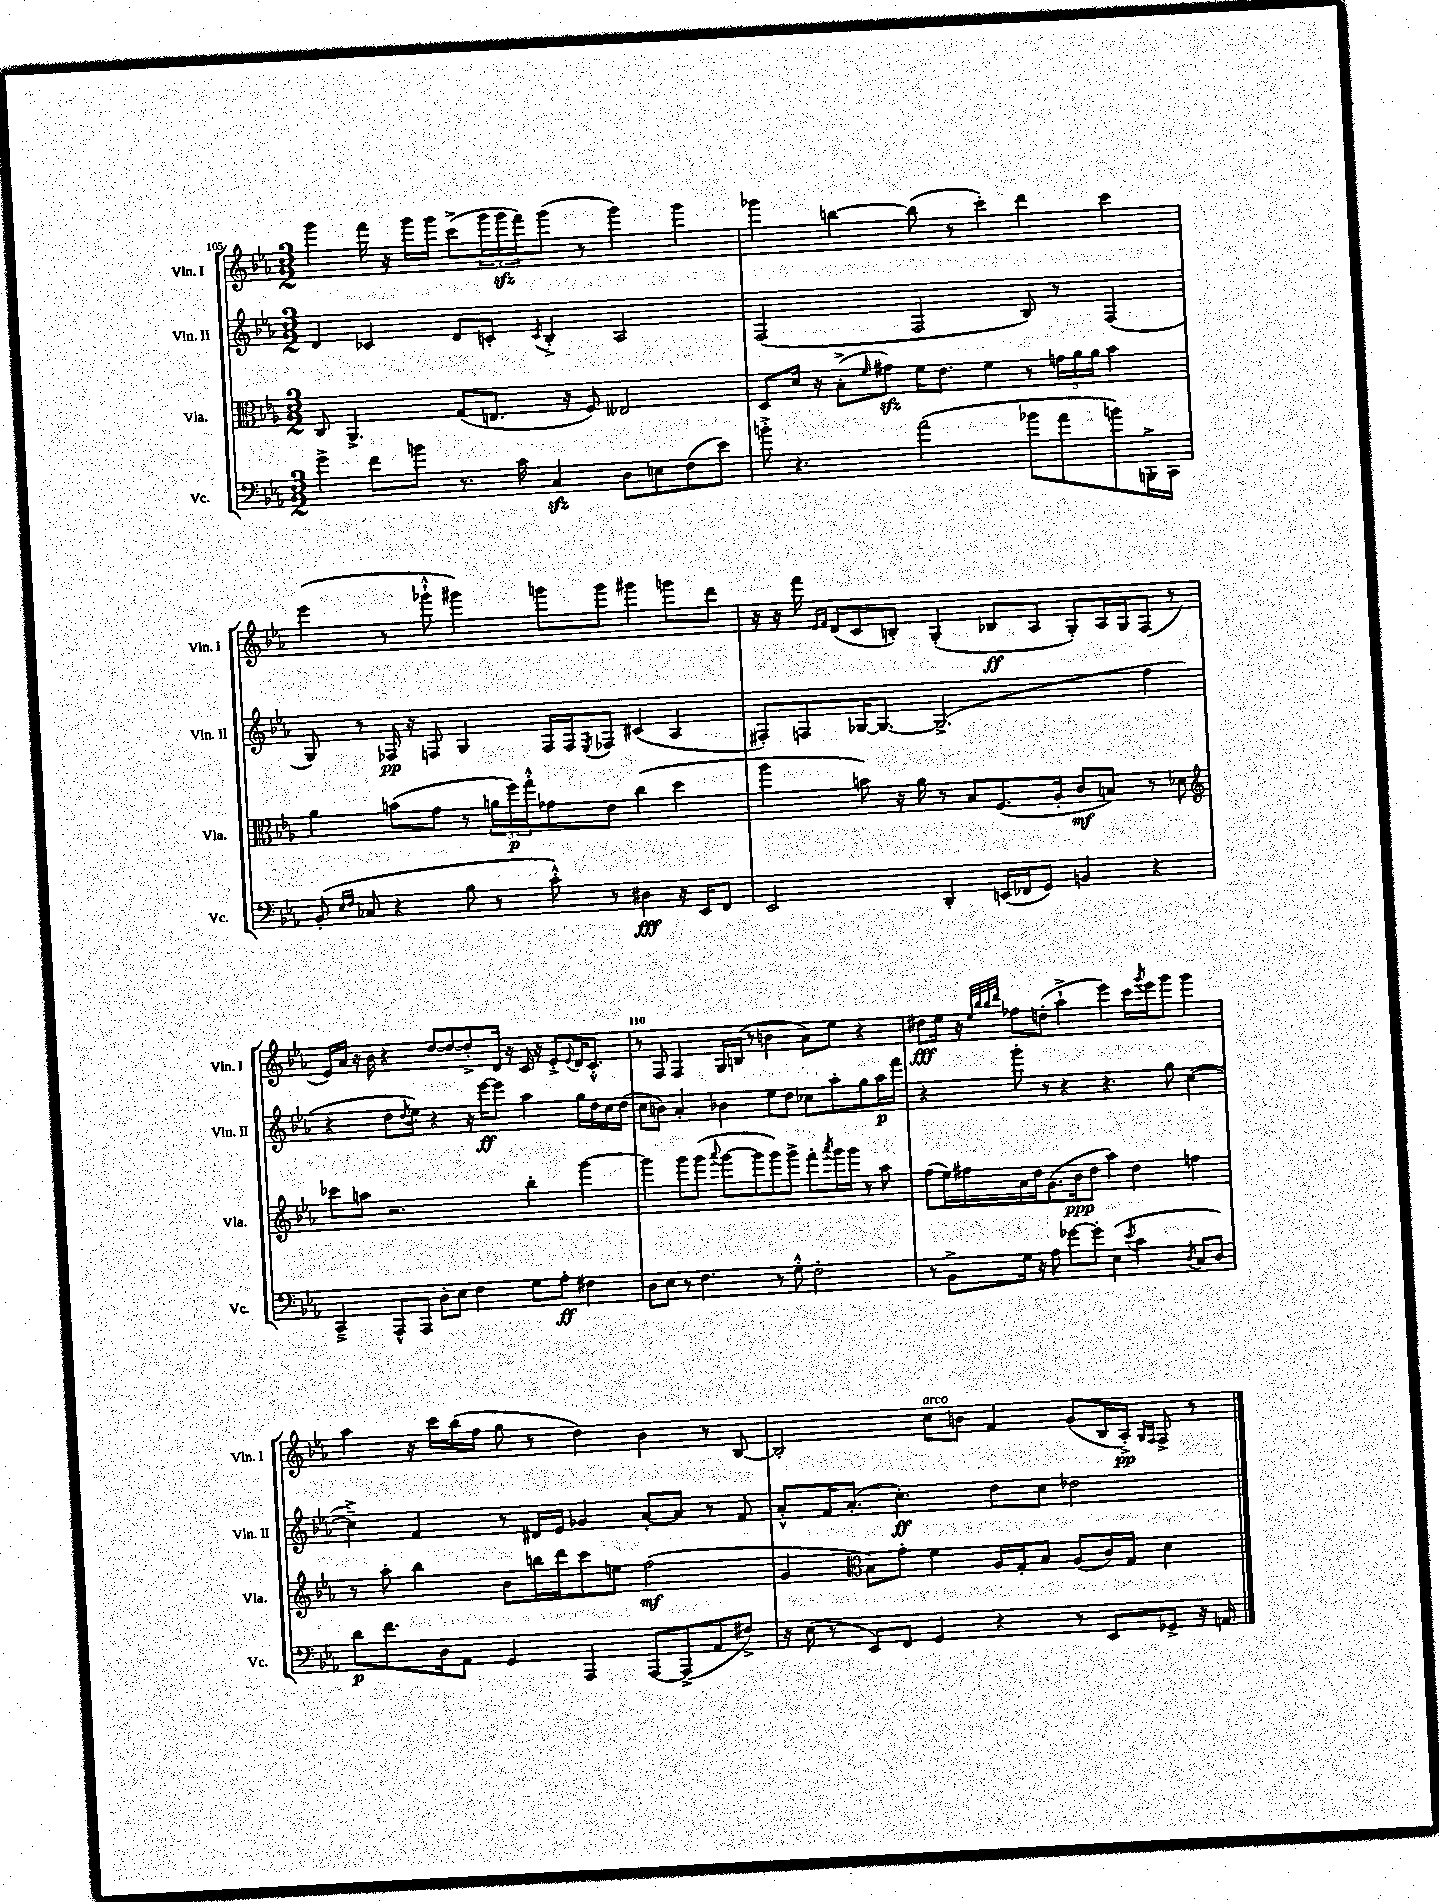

**kern	**dynam	**kern	**dynam	**kern	**dynam	**kern	**dynam
*part4	*part4	*part3	*part3	*part2	*part2	*part1	*part1
*staff4	*staff4	*staff3	*staff3	*staff2	*staff2	*staff1	*staff1
*I"Vc.	*	*I"Vla.	*	*I"Vln. II	*	*I"Vln. I	*
*I'Vc.	*	*I'Vla.	*	*I'Vln. II	*	*I'Vln. I	*
*clefF4	*	*clefC3	*	*clefG2	*	*clefG2	*
*k[b-e-a-]	*	*k[b-e-a-]	*	*k[b-e-a-]	*	*k[b-e-a-]	*
*M3/2	*	*M3/2	*	*M3/2	*	*M3/2	*
=105	=105	=105	=105	=105	=105	=105	=105
4g^\	.	8C/	.	4d/	.	4ggg\	.
.	.	4.AA-^/	.	.	.	.	.
8f\L	.	.	.	4c-X/	.	16fff\	.
.	.	.	.	.	.	16r	.
8bn\J	.	.	.	.	.	16ggg\LL	.
.	.	.	.	.	.	16ggg\JJ	.
8.r	.	(8G/L	.	8d/L	.	(8ccc^\L	.
.	.	8.En/J	.	8cn'/J	.	24ggg\L	.
.	.	.	.	.	.	24gggzz\	.
16c\	.	.	.	.	.	.	.
.	.	.	.	.	.	24fff\J)	.
.	.	.	.	8qc/	.	.	.
4Czz/	.	.	.	4B-'^/	.	(8ggg\J	.
.	.	16r	.	.	.	.	.
.	.	8F/)	.	.	.	8r	.
8D\L	.	2E--X/	.	2A-/	.	4ggg\)	.
8En\	.	.	.	.	.	.	.
(8F\	.	.	.	.	.	4ggg\	.
8e-\J)	.	.	.	.	.	.	.
=106	=106	=106	=106	=106	=106	=106	=106
8bn'^\	.	8D/L	.	(2F/	.	4ggg-X\	.
4.r	.	16d/Jk	.	.	.	.	.
.	.	16r	.	.	.	.	.
.	.	(8B-'^\L	.	.	.	[4bbn\	.
.	.	16qqf/	.	.	.	.	.
.	.	8g#Xzz\J)	.	.	.	.	.
(2a-\	.	16f\KL	.	2F/	.	(8bb\]	.
.	.	8.e-\J	.	.	.	.	.
.	.	.	.	.	.	8r	.
.	.	4f\	.	.	.	4ccc'\)	.
8b-X\L	.	8r	.	8B-/)	.	4ddd\	.
8a-\	.	24gn\LL	.	8r	.	.	.
.	.	24a-\	.	.	.	.	.
.	.	24a-\JJ	.	.	.	.	.
8bn\)	.	4b-\	.	(4F/	.	4ccc\	.
16BBBn'^\L	.	.	.	.	.	.	.
16CC\JJ	.	.	.	.	.	.	.
!!LO:LB:g=z
=107	=107	=107	=107	=107	=107	=107	=107
(8BB-'/	.	4a-\	.	8G/)	.	(4eee-\	.
16qqE-/LL	.	.	.	.	.	.	.
16qqF/JJ	.	.	.	.	.	.	.
8C-X/	.	.	.	8r	.	.	.
4r	.	(8bn\L	.	16F-X/	pp	8r	.
.	.	.	.	16r	.	.	.
.	.	8g\J	.	8Fn/	.	8ggg-X`^^\	.
8B-\	.	8r	.	4G/	.	4ggg#X\)	.
8r	.	24an\LL	.	.	.	.	.
.	.	24ff\)	p	.	.	.	.
.	.	24gg'^^\J	.	.	.	.	.
8c'^^\)	.	8g-X\	.	16F/LL	.	8gggn\L	.
.	.	.	.	16F/J	.	.	.
.	.	.	.	8qE-/	.	.	.
8r	.	8e-\J	.	8F-X/J	.	8ggg\J	.
4D#X\	fff	(4cc\	.	(4c#X/	.	4ggg#X\	.
16r	.	4dd\	.	4A-/	.	8gggn\L	.
16EE-/KL	.	.	.	.	.	.	.
8FF/J	.	.	.	.	.	8ddd\J	.
=108	=108	=108	=108	=108	=108	=108	=108
2EE-/	.	4aa-\	.	8F#X'/L)	.	16r	.
.	.	.	.	.	.	16r	.
.	.	.	.	8Fn/	.	16fff\	.
.	.	.	.	.	.	16qqe-/LL	.
.	.	.	.	.	.	16qqf/JJ	.
.	.	.	.	.	.	(16d/KL	.
.	.	8bn\)	.	[16G-X/K	.	8c/	.
.	.	.	.	8.G-/J_	.	.	.
.	.	16r	.	.	.	8Bn'/J)	.
.	.	16a-\	.	.	.	.	.
4DD'/	.	8r	.	(2.G-^/]	.	(4G'/	.
.	.	8B-/L	.	.	.	.	.
(16EEn/LL	.	(8.F/	.	.	.	8B-X/L	ff
16FF-X/J	.	.	.	.	.	.	.
8GG/J)	.	.	.	.	.	8A-/J	.
.	.	16A-'/Jk	.	.	.	.	.
4BBn/	.	8c/L	mf	.	.	8G'/L)	.
.	.	8Bn/J)	.	.	.	16A-/L	.
.	.	.	.	.	.	16G/J	.
4r	.	8r	.	4ff\	.	(8F/J	.
.	.	8d-X\	.	.	.	8r	.
!!LO:LB:g=z
=109	=109	=109	=109	=109	=109	=109	=109
*	*	*clefG2	*	*	*	*	*
4CC~^/	.	8ccc-X\L	.	4r	.	16e-/LL)	.
.	.	.	.	.	.	16a-/JJ	.
.	.	8aan\J	.	.	.	16r	.
.	.	.	.	.	.	16b-\	.
8AAA-^^/L	.	2.r	.	8dd\L	.	4r	.
.	.	.	.	8qdd/	.	.	.
8AAA-/J	.	.	.	8ee-\J)	.	.	.
8D'\L	.	.	.	4r	.	[8dd/L	.
8E-\J	.	.	.	.	.	8dd/_	.
4F\	.	.	.	16r	.	8dd'^/]	.
.	.	.	.	[16eee-\KL	ff	.	.
.	.	.	.	8eee-\J]	.	16d/Jk	.
.	.	.	.	.	.	16r	.
8G\L	.	4bb-'\	.	4aa-\	.	16c/	.
.	.	.	.	.	.	16r	.
8A-'\J	ff	.	.	.	.	8e-'^/L	.
.	.	.	.	.	.	8qqe-/	.
4F#X\	.	[4ggg\	.	16gg\LL	.	16d/K	.
.	.	.	.	16dd\	.	8.c'^^/J	.
.	.	.	.	16cc\	.	.	.
.	.	.	.	(16dd\JJ	.	.	.
=110	=110	=110	=110	=110	=110	=110	=110
8D\L	.	4ggg\]	.	8cc\L	.	8r	.
8E-\J	.	.	.	8bn\J)	.	8F/	.
8r	.	8ggg\L	.	4a-'/	.	4F/	.
4.F\	.	(8ggg\J	.	.	.	.	.
.	.	8qqaaa-/	.	.	.	.	.
.	.	[8ggg\L	.	4b-X\	.	16G/LL	.
.	.	.	.	.	.	(16Bn/JJ	.
.	.	8ggg\]	.	.	.	8r	.
8r	.	8ggg\)	.	8ee-\L	.	4bn\	.
8G'^^\	.	8ggg^\J	.	8dd\J	.	.	.
2F'\	.	8fff'\L	.	8cc-X\L	.	8a-\L)	.
.	.	8qaaa-/	.	.	.	.	.
.	.	16ggg\L	.	8aa-'\	.	8ee-\J	.
.	.	16ggg\JJ	.	.	.	.	.
.	.	8r	.	8gg\	.	4r	.
.	.	8aa-\	.	16aa-\L	p	.	.
.	.	.	.	16fff\JJ	.	.	.
=111	=111	=111	=111	=111	=111	=111	=111
8r	.	(8ff\L	.	4r	.	8dd#X\L	fff
8BB-^\L	.	16ee-\L)	.	.	.	16ee-\Jk	.
.	.	16ff#X\	.	.	.	16r	.
.	.	.	.	.	.	32qqee-/LLL	.
.	.	.	.	.	.	32qqbb-/	.
.	.	.	.	.	.	32qqbb-/	.
.	.	.	.	.	.	32qqddd/JJJ	.
16G\Jk	.	16a-\	.	8ggg'\	.	8ff-X\L	.
16r	.	16dd\J	.	.	.	.	.
8A-\	.	(8.g\	.	8r	.	(8ddn'\J	.
[8g-X\L	.	.	.	4r	.	4aa-`^\	.
.	.	16b-\k	ppp	.	.	.	.
8g-'\J]	.	8dd\J	.	.	.	.	.
(4E-\	.	4aa-\)	.	4.r	.	4eee-\)	.
8qe-/	.	.	.	.	.	.	.
4c\	.	4dd\	.	.	.	16ccc\LL	.
.	.	.	.	.	.	8qggg/	.
.	.	.	.	.	.	16eee-\J	.
.	.	.	.	8gg\	.	8ggg\J	.
8qD/	.	.	.	.	.	.	.
8C/L	.	4ffn\	.	([4cc\	.	4ggg\	.
8D/J)	.	.	.	.	.	.	.
!!LO:LB:g=z
=112	=112	=112	=112	=112	=112	=112	=112
8d\L	p	8r	.	4cc~^\])	.	4aa-\	.
8.f\	.	8aa-'\	.	.	.	.	.
.	.	4bb-\	.	4f/	.	16r	.
16D\k	.	.	.	.	.	16ccc\LL	.
8AA-\J	.	.	.	.	.	(16bb-\	.
.	.	.	.	.	.	16ff\JJ	.
4GG/	.	8b-\L	.	8r	.	8gg\	.
.	.	16bbn\L	.	16d#X/LL	.	8r	.
.	.	16ddd\J	.	16e-/JJ	.	.	.
4AAA-/	.	8ccc\	.	4g-X/	.	4dd\)	.
.	.	8een\J	.	.	.	.	.
[8AAA-/L	.	(2ff\	mf	[8a-'/L	.	4b-\	.
(8AAA-^/]	.	.	.	8a-/J]	.	.	.
8AA-/	.	.	.	8r	.	8r	.
8F#X^/J)	.	.	.	8f/	.	[8B-/	.
=113	=113	=113	=113	=113	=113	=113	=113
16r	.	4g/	.	8a-'^^/L	.	2B-'/]	.
(16E-\	.	.	.	.	.	.	.
8r	.	.	.	16f/K	.	.	.
.	.	.	.	(8.a-'/J	.	.	.
*	*	*clefC3	*	*	*	*	*
8EE-/L)	.	8B-\L)	.	.	.	.	.
8FF/J	.	8g'\J	.	4.cc'\)	ff	.	.
!	!	!	!	!	!	!LO:TX:a:i:t=arco	!
4GG/	.	4f\	.	.	.	8cc\L	.
.	.	.	.	.	.	8bn\J	.
4r	.	16A-/LL	.	8dd\L	.	4f/	.
.	.	16G'/J	.	.	.	.	.
.	.	8B-/J	.	8cc\J	.	.	.
8r	.	(8A-/L	.	2dd-X\	.	(8g/L	.
8EE-/L	.	16c/L)	.	.	.	16B-/L	.
.	.	16G/JJ	.	.	.	16A-'^/JJ)	pp
.	.	.	.	.	.	16qqG/LL	.
.	.	.	.	.	.	16qqF/JJ	.
8GG-X^/J	.	4d\	.	.	.	8F^/	.
16r	.	.	.	.	.	8r	.
16AAn/	.	.	.	.	.	.	.
==	==	==	==	==	==	==	==
*-	*-	*-	*-	*-	*-	*-	*-
